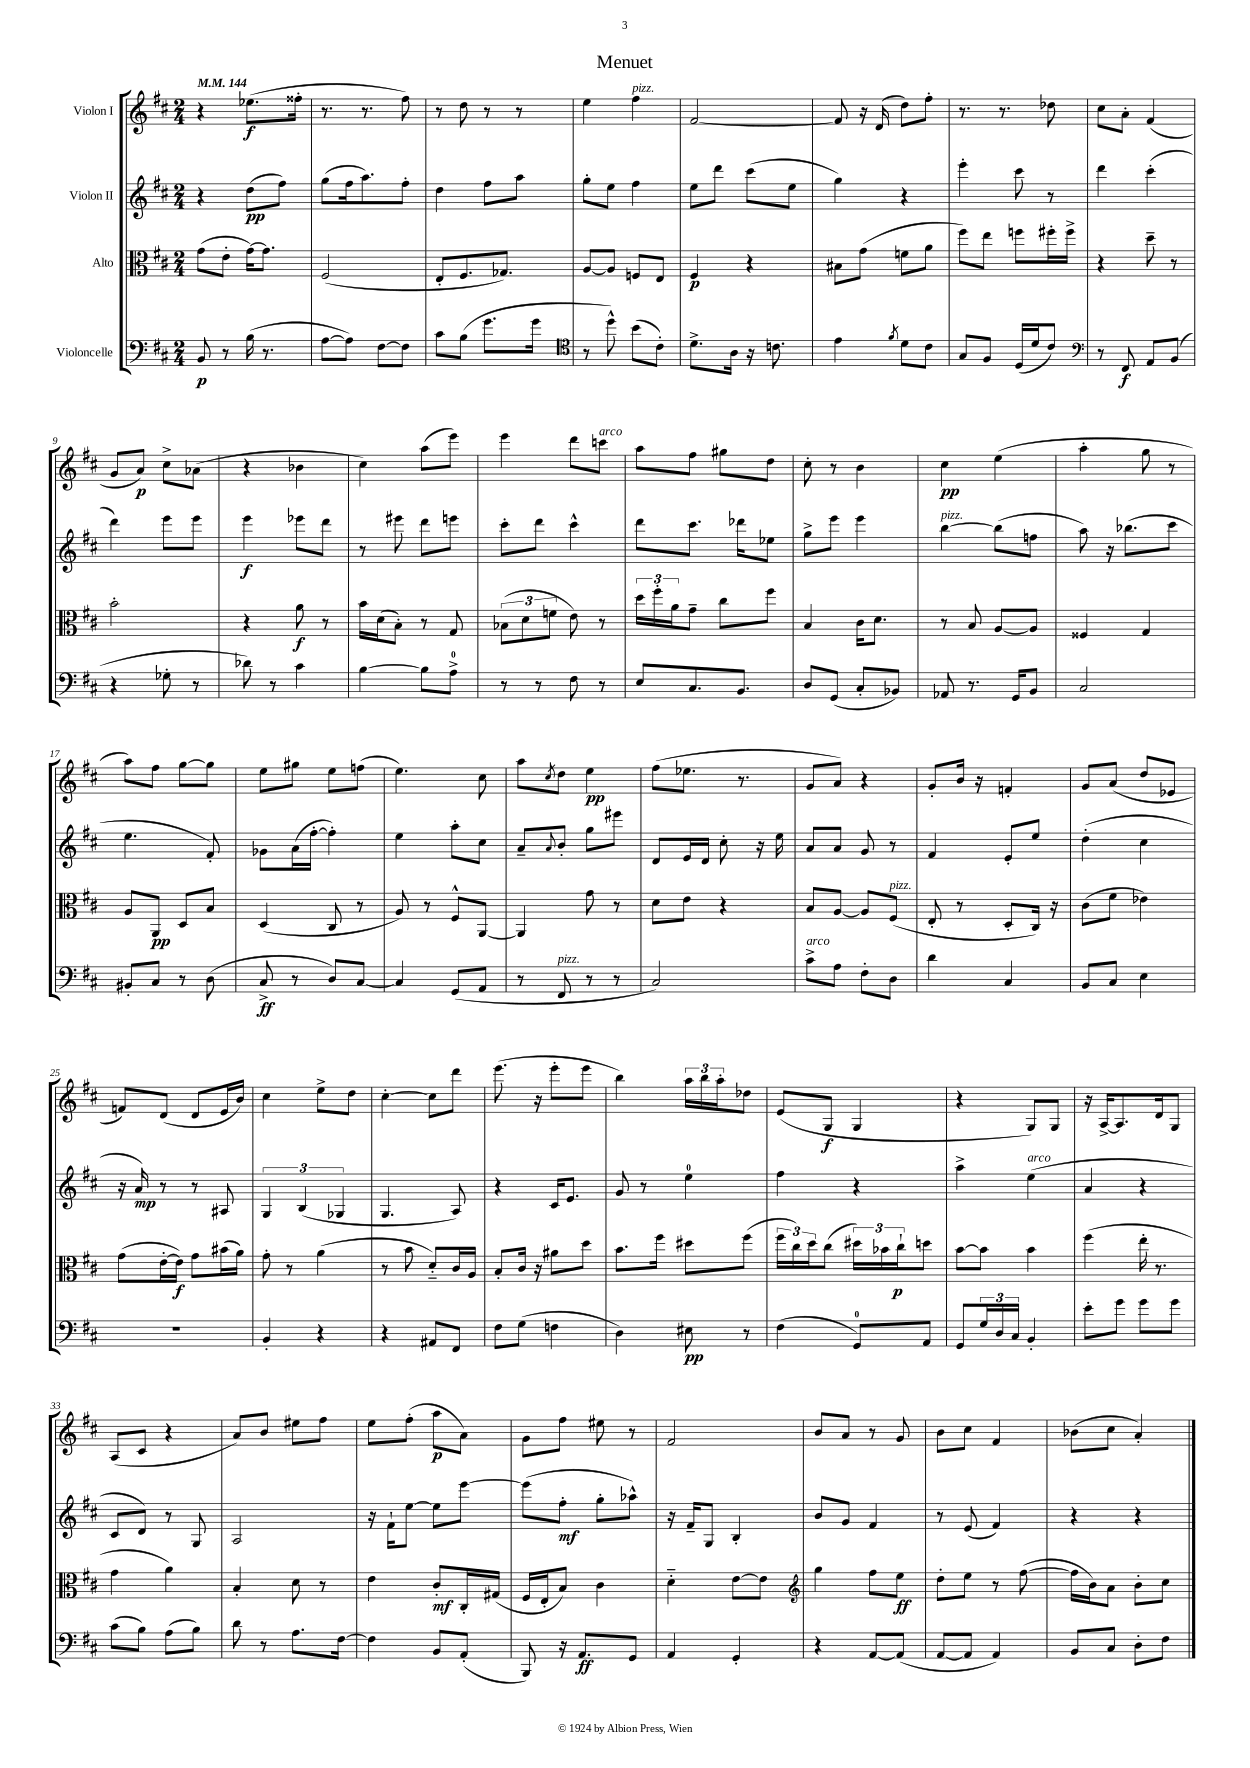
\header { title = "Menuet" }
<<
\new StaffGroup <<
\new Staff = "s0" \with { instrumentName = "Violon I" } {
    \clef treble \key d \major \numericTimeSignature \time 2/4 \tempo 4 = 144
    r4 ees''8.\f( fisis''16-. |
    r8. r8. fis''8) |
    r8 d''8 r8 r8 |
    e''4 fis''4^\markup { \italic "pizz." } |
    fis'2~ |
    fis'8 r16 d'16( d''8) fis''8-. |
    r8. r8. des''8 |
    cis''8 a'8-. fis'4( |
    g'8 a'8\p) cis''8-> aes'8( |
    r4 bes'4 |
    cis''4) a''8( e'''8) |
    e'''4 d'''8 c'''8^\markup { \italic "arco" } |
    a''8 fis''8 gis''8 d''8 |
    cis''8-. r8 b'4 |
    cis''4\pp e''4( |
    a''4-. g''8 r8 |
    a''8) fis''8 g''8~ g''8 |
    e''8 gis''8 e''8 f''8( |
    e''4.) cis''8 |
    a''8 \acciaccatura { cis''8 } d''8 e''4\pp |
    fis''8( ees''8. r8. |
    g'8 a'8) r4 |
    g'8-. b'16 r16 f'4-. |
    g'8 a'8( d''8 ees'8 |
    f'8) d'8( d'8 e'16 b'16) |
    cis''4 e''8-> d''8 |
    cis''4~-. cis''8 d'''8 |
    e'''8.( r16 e'''8-. e'''8 |
    b''4) \tuplet 3/2 { a''16 b''16 a''16-. } des''8 |
    e'8( g8\f g4 |
    r4 g8) g8 |
    r16 a16~-> a8. d'16 g8 |
    a8( cis'8 r4 |
    a'8) b'8 eis''8 fis''8 |
    e''8 fis''8-.( a''8\p a'8) |
    g'8 fis''8 eis''8 r8 |
    fis'2 |
    b'8 a'8 r8 g'8 |
    b'8 cis''8 fis'4 |
    bes'8( cis''8 a'4-.) \bar "|." |
}
\new Staff = "s1" \with { instrumentName = "Violon II" } {
    \clef treble \key d \major \numericTimeSignature \time 2/4
    r4 d''8\pp( fis''8) |
    g''8( fis''16 a''8.) fis''8-. |
    d''4 fis''8 a''8 |
    g''8-. e''8 fis''4 |
    e''8 d'''8 cis'''8( e''8 |
    g''4) r4 |
    e'''4-. cis'''8 r8 |
    d'''4 cis'''4-.( |
    d'''4) e'''8 e'''8 |
    e'''4\f ees'''8 d'''8 |
    r8 eis'''8 d'''8 e'''8 |
    cis'''8-. d'''8 cis'''4-^ |
    d'''8 cis'''8. des'''16 ees''8 |
    g''8-> e'''8 e'''4 |
    b''4~^\markup { \italic "pizz." } b''8( f''8 |
    a''8) r16 bes''8.( cis'''8 |
    e''4. fis'8-.) |
    ges'8 a'16( fis''16~-. fis''4-.) |
    e''4 a''8-. cis''8 |
    a'8-- \appoggiatura { a'8 } b'8-. g''8 eis'''8 |
    d'8 e'16 d'16 cis''8-. r16 e''16 |
    a'8 a'8 g'8 r8 |
    fis'4 e'8-. e''8 |
    d''4-.( cis''4 |
    r16 a'16\mp) r8 r8 ais8 |
    \tuplet 3/2 { g4 b4( ges4 } |
    g4. a8) |
    r4 cis'16 e'8. |
    g'8 r8 e''4-0 |
    fis''4 r4 |
    a''4-> e''4^\markup { \italic "arco" }( |
    a'4 r4 |
    cis'8 d'8) r8 g8 |
    a2 |
    r16 fis'16-! e''8~ e''8 e'''8~ |
    e'''8( fis''8-.\mf g''8-. aes''8-^) |
    r16 fis'16-- g8 b4-. |
    b'8 g'8 fis'4 |
    r8 e'8( fis'4) |
    r4 r4 \bar "|." |
}
\new Staff = "s2" \with { instrumentName = "Alto" } {
    \clef alto \key d \major \numericTimeSignature \time 2/4
    g'8( e'8-. g'16~) g'8. |
    fis2( |
    e8-. fis8. ges8.) |
    a8~ a8 f8 e8 |
    fis4\p r4 |
    bis8 g'8( f'8 a'8 |
    fis''8) e''8 f''8 fis''16-. fis''16-> |
    r4 d''8-- r8 |
    b'2-. |
    r4 a'8\f r8 |
    b'16 d'16( b8-.) r8 g8 |
    \tuplet 3/2 { bes8( d'8 f'8 } e'8) r8 |
    \tuplet 3/2 { d''16 fis''16-. a'16 } g'8-- cis''8 fis''8 |
    b4 cis'16 d'8. |
    r8 b8 a8~ a8 |
    fisis4 g4 |
    a8 a,8\pp d8 b8 |
    d4( cis8 r8 |
    a8) r8 fis8-^ a,8~ |
    a,4 g'8 r8 |
    d'8 e'8 r4 |
    b8 a8~ a8 fis8^\markup { \italic "pizz." }( |
    e8-. r8 d8-. cis16) r16 |
    cis'8( fis'8 ees'4) |
    g'8( e'16~-. e'16\f) g'8 bis'16( a'16) |
    g'8-. r8 a'4( |
    r8 b'8 d'8-_) cis'16 a16 |
    b8-. cis'16 r16 ais'8 d''8 |
    b'8. fis''16 dis''8 fis''8( |
    \tuplet 3/2 { fis''16 cis''16) d''16 } cis''8( \tuplet 3/2 { dis''16) bes'16 cis''16-!\p } d''8 |
    b'8~ b'8 b'4 |
    fis''4( e''16-. r8. |
    g'4 a'4) |
    b4-. d'8 r8 |
    e'4 cis'8-.\mf cis16-. gis16( |
    fis16 e16-. b8) cis'4 |
    d'4-_ e'8~ e'8 |
    \clef treble g''4 fis''8 e''8\ff |
    d''8-. e''8 r8 fis''8~( |
    fis''16 b'16) a'8 b'8-. cis''8 \bar "|." |
}
\new Staff = "s3" \with { instrumentName = "Violoncelle" } {
    \clef bass \key d \major \numericTimeSignature \time 2/4
    b,8\p r8 b16( r8. |
    a8~ a8) fis8~ fis8 |
    cis'8 b8( g'8. g'16 |
    \clef tenor r8 d''8-^) b'8( cis'8-.) |
    d'8.-> a16 r16 c'8. |
    e'4 \acciaccatura { fis'8 } d'8 cis'8 |
    g8 fis8 d16( d'16 cis'8) |
    \clef bass r8 fis,8\f a,8 b,8( |
    r4 ges8-. r8 |
    des'8) r8 cis'4 |
    b4~ b8 a8-0-> |
    r8 r8 fis8 r8 |
    e8 cis8. b,8. |
    d8 g,8( cis8-. bes,8) |
    aes,8 r8. g,16 b,8 |
    cis2 |
    bis,8-. cis8 r8 d8( |
    cis8->\ff r8 d8) cis8~ |
    cis4 g,8( a,8 |
    r8 fis,8^\markup { \italic "pizz." } r8 r8 |
    cis2) |
    cis'8->^\markup { \italic "arco" } a8 fis8-. d8 |
    d'4 cis4 |
    b,8 cis8 e4 |
    r2 |
    b,4-. r4 |
    r4 ais,8 fis,8 |
    fis8 g8( f4 |
    d4) eis8\pp r8 |
    fis4( g,8-0) a,8 |
    g,8 \tuplet 3/2 { g16 d16 cis16 } b,4-. |
    e'8-. g'8 g'8 g'8 |
    cis'8( b8) a8( b8) |
    d'8 r8 a8. fis16~ |
    fis4 b,8 a,8-.( |
    b,,8) r16 a,8.\ff g,8 |
    a,4 g,4-. |
    r4 a,8~ a,8( |
    a,8~ a,8 a,4) |
    b,8 cis8 d8-. fis8 \bar "|." |
}
>>
>>
